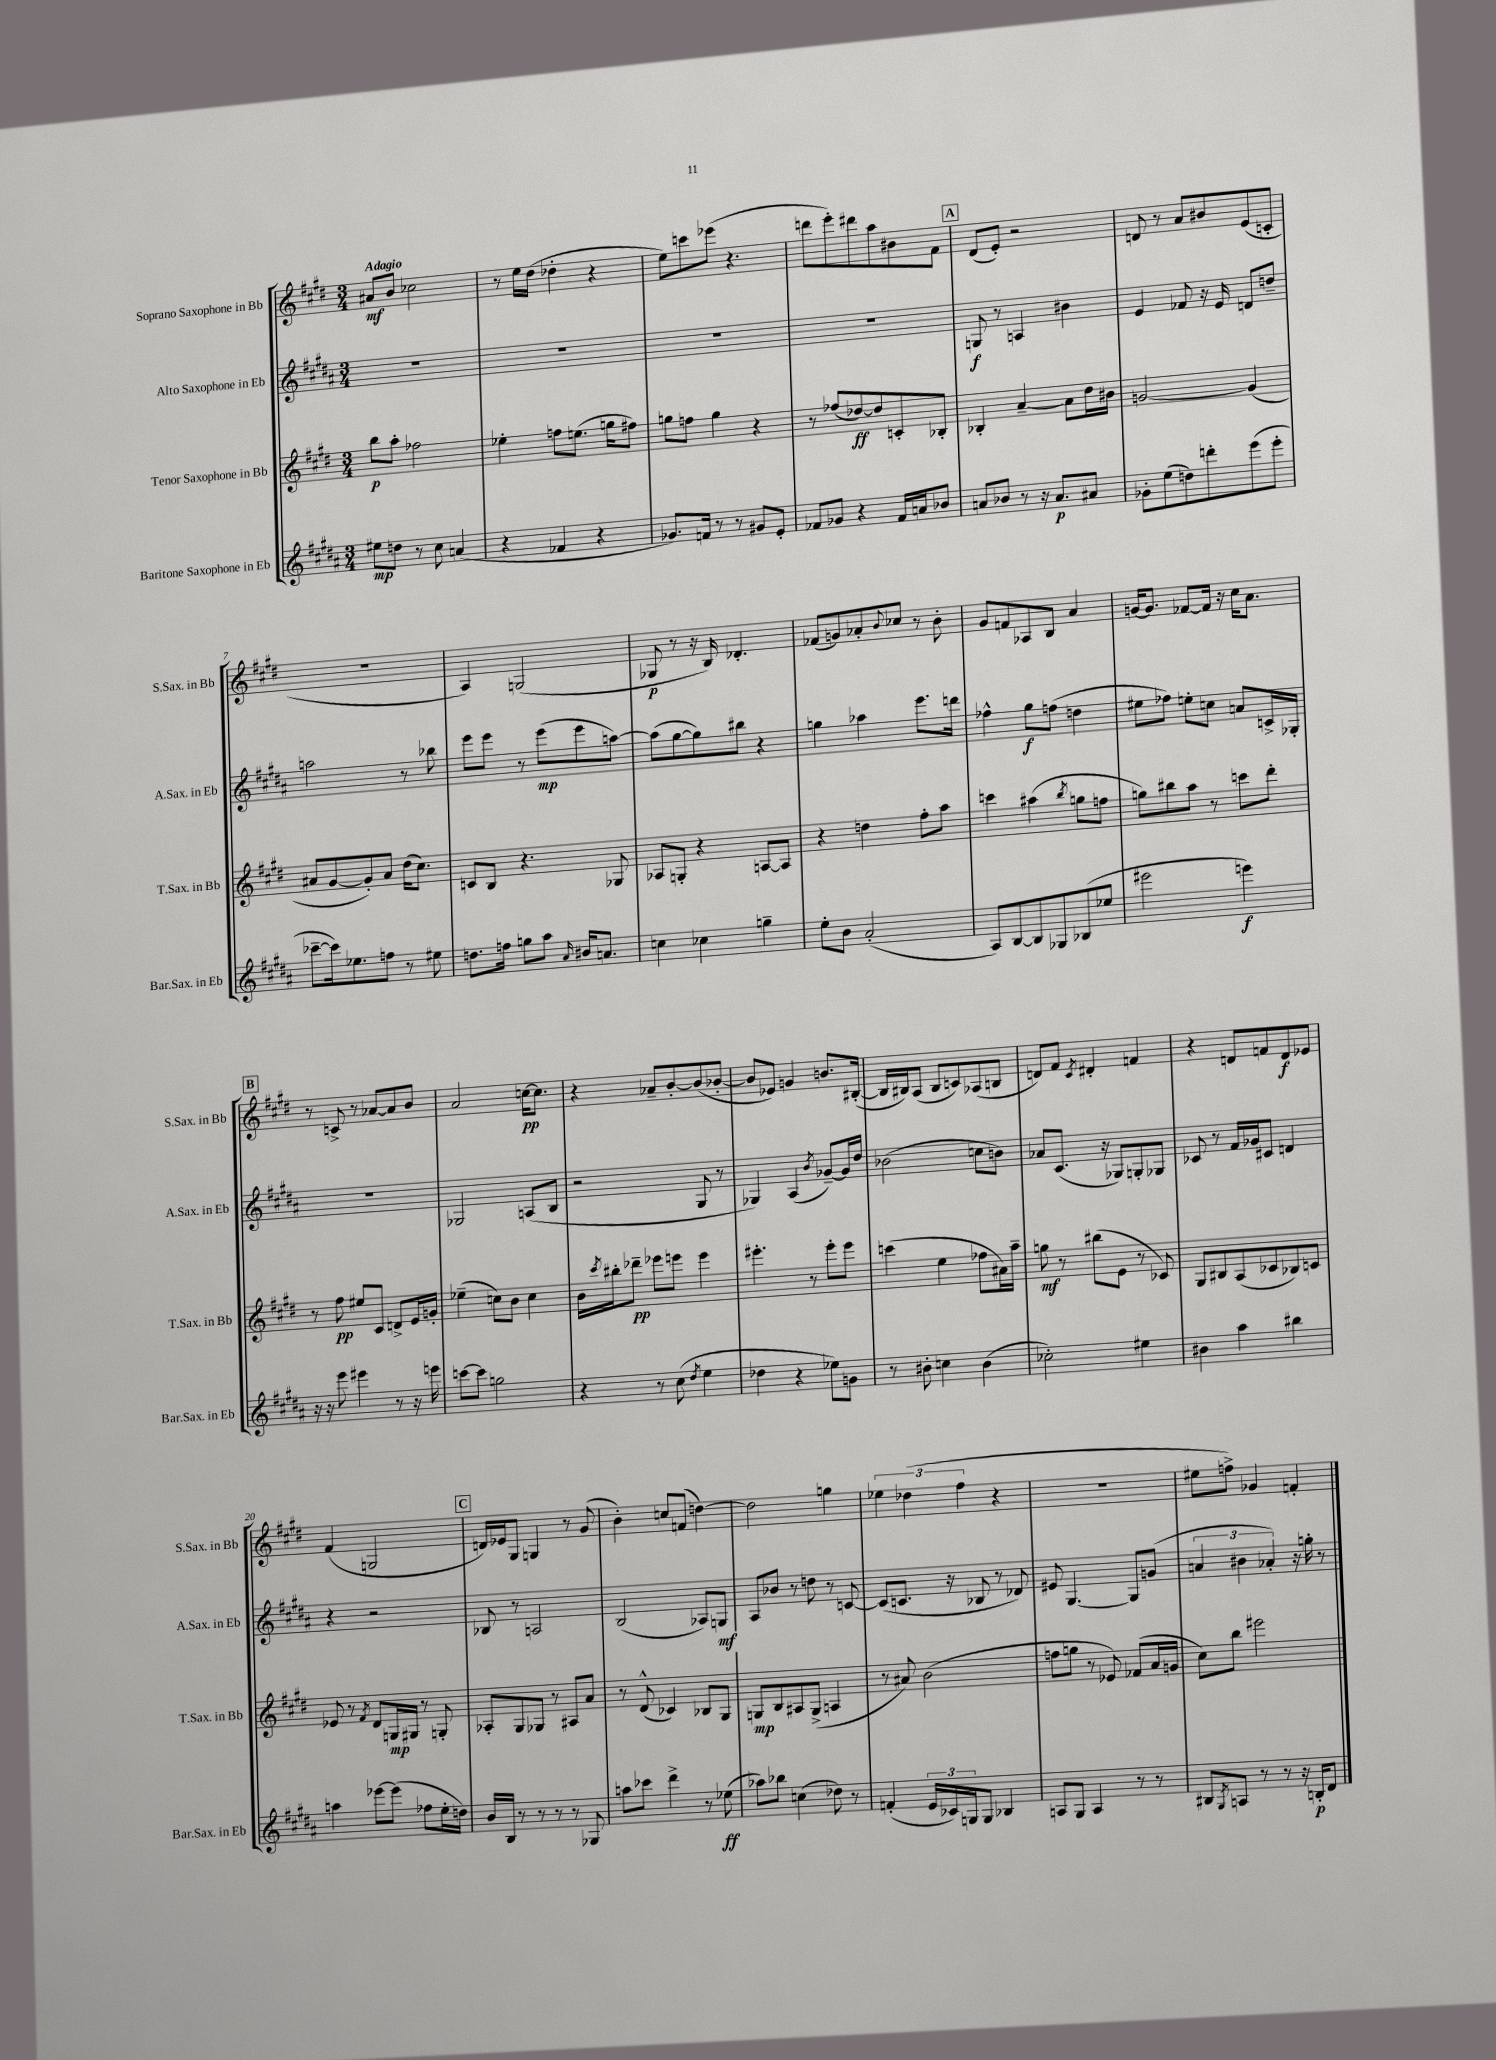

**kern	**dynam	**kern	**dynam	**kern	**dynam	**kern	**dynam
*part4	*part4	*part3	*part3	*part2	*part2	*part1	*part1
*staff4	*staff4	*staff3	*staff3	*staff2	*staff2	*staff1	*staff1
*I"Baritone Saxophone in Eb	*	*I"Tenor Saxophone in Bb	*	*I"Alto Saxophone in Eb	*	*I"Soprano Saxophone in Bb	*
*I'Bar.Sax. in Eb	*	*I'T.Sax. in Bb	*	*I'A.Sax. in Eb	*	*I'S.Sax. in Bb	*
*clefG2	*	*clefG2	*	*clefG2	*	*clefG2	*
*k[f#c#g#d#a#]	*	*k[f#c#g#d#]	*	*k[f#c#g#d#a#]	*	*k[f#c#g#d#]	*
*M3/4	*	*M3/4	*	*M3/4	*	*M3/4	*
=1	=1	=1	=1	=1	=1	=1	=1
!	!	!	!	!	!	!LO:TX:a:B:t=Adagio	!
8ee#X\L	mp	8bb\L	p	2.r	.	8a#X/L	mf
8ddn\J	.	8aa'\J	.	.	.	8b/J	.
8r	.	2ff-X\	.	.	.	2cc-X\	.
8cc#\	.	.	.	.	.	.	.
(4an/	.	.	.	.	.	.	.
=2	=2	=2	=2	=2	=2	=2	=2
4r	.	4ee-X'\	.	2.r	.	8r	.
.	.	.	.	.	.	16ee\LL	.
.	.	.	.	.	.	(16dd#\JJ	.
4f-X/	.	8ffn\L	.	.	.	4dd-X'\	.
.	.	(8.een\J	.	.	.	.	.
4r	.	.	.	.	.	4r	.
.	.	16ggn\KL	.	.	.	.	.
.	.	8ff#X\J)	.	.	.	.	.
=3	=3	=3	=3	=3	=3	=3	=3
8.g-X/L)	.	8ggn\L	.	2.r	.	8ee\L)	.
.	.	8ffn\J	.	.	.	8cccn\	.
16fn/Jk	.	.	.	.	.	.	.
8r	.	4gg\	.	.	.	(8eee-X\J	.
8r	.	.	.	.	.	4.r	.
8g#X/L	.	4r	.	.	.	.	.
8e'/J	.	.	.	.	.	.	.
=4	=4	=4	=4	=4	=4	=4	=4
8f-X/L	.	8r	.	2.r	.	8dddn\L	.
8g-X/J	.	(8ff-X/L	.	.	.	8eee'\)	.
4r	.	[8dd-X/)	ff	.	.	8ddd#X\	.
.	.	8dd-/]	.	.	.	8aa\	.
16f-/LL	.	8cn'/	.	.	.	8b#X\	.
16an/J	.	.	.	.	.	.	.
8b-X/J	.	8B-X'/J	.	.	.	8f#\J	.
!!LO:REH:place=s1:t=A
=5	=5	=5	=5	=5	=5	=5	=5
8an/L	.	4B-X'/	.	8Gn/	f	(8d#/L	.
8b-X/J	.	.	.	8r	.	8e'/J)	.
8r	.	[4a~/	.	4An/	.	2r	.
16r	.	.	.	.	.	.	.
8.a/L	p	.	.	.	.	.	.
.	.	8a\L]	.	4b#X\	.	.	.
8a#X/J	.	16dd#\L	.	.	.	.	.
.	.	16b#X\JJ	.	.	.	.	.
=6	=6	=6	=6	=6	=6	=6	=6
8g-X'\L	.	[2gn/	.	4e/	.	8dn/	.
(8ee\	.	.	.	.	.	8r	.
8ddn\)	.	.	.	8f-X/	.	8a/L	.
8dddn'\	.	.	.	16r	.	8b#X/	.
.	.	.	.	16e/	.	.	.
(8eee\	.	(4g/]	.	8dn/L	.	(8e/	.
8eee'\J	.	.	.	8ddn~/J	.	8cn'/J	.
!!LO:LB:g=z
=7	=7	=7	=7	=7	=7	=7	=7
[8ccc-X~\L	.	8a#X/L	.	2aan\	.	2.r	.
16ccc-\k])	.	[8g#/	.	.	.	.	.
8.ee-X\	.	.	.	.	.	.	.
.	.	8g#'/])	.	.	.	.	.
8ffn\J	.	8a#/J	.	.	.	.	.
8r	.	(16dd#\KL	.	8r	.	.	.
.	.	8.cc#\J)	.	.	.	.	.
8ee#X\	.	.	.	8bb-X\	.	.	.
=8	=8	=8	=8	=8	=8	=8	=8
8.ddn\L	.	8cn/L	.	8eee\L	.	4A/)	.
.	.	8B/J	.	8eee\J	.	.	.
16ffn\Jk	.	.	.	.	.	.	.
8ggn\L	.	4.r	.	8r	.	(2Gn/	.
8aa#\J	.	.	.	(8eee\L	mp	.	.
16qqa#/	.	.	.	.	.	.	.
16b#X/KL	.	.	.	8eee\	.	.	.
8.an/J	.	.	.	.	.	.	.
.	.	8G-X/	.	[8aan\J)	.	.	.
=9	=9	=9	=9	=9	=9	=9	=9
4ccn\	.	8A-X/L	.	(8aa\L]	.	8G-X/	p
.	.	8Gn'/J	.	[8gg#\	.	8r	.
4cc-X\	.	4r	.	8gg#\])	.	16r	.
.	.	.	.	.	.	16B/)	.
.	.	.	.	8bb#X\J	.	4.d-X'/	.
4ggn~\	.	[8An/L	.	4r	.	.	.
.	.	8A/J]	.	.	.	.	.
=10	=10	=10	=10	=10	=10	=10	=10
8ee'\L	.	4r	.	4ggn\	.	(8f-X/L	.
8b\J	.	.	.	.	.	8gn/)	.
(2a#'/	.	4ddn\	.	4aa-X\	.	8a-X'/	.
.	.	.	.	.	.	8qqb/	.
.	.	.	.	.	.	8cc-X/J	.
.	.	8ff#'\L	.	8.eee\L	.	8r	.
.	.	8aa\J	.	.	.	8b'\	.
.	.	.	.	16dddn\Jk	.	.	.
=11	=11	=11	=11	=11	=11	=11	=11
8A#/L)	.	4cccn\	.	4ff-X^^\	.	8g#/L	.
[8B/	.	.	.	.	.	8fn/	.
8B/]	.	(4aa#X\	.	8gg#\L	f	8A-X/	.
8G-X/	.	.	.	(8ffn\J	.	8B/J	.
.	.	8qbb/	.	.	.	.	.
(8B-X/	.	8ggn\L	.	4ddn\	.	4a/	.
8ee-X/J	.	8ffn\J	.	.	.	.	.
=12	=12	=12	=12	=12	=12	=12	=12
2eee#X\	.	8ggn\L)	.	8ee#X\L	.	[16gn/KL	.
.	.	.	.	.	.	8.g/J]	.
.	.	8bb#X\	.	8ff-X\J)	.	.	.
.	.	8aa\J	.	8een'\L	.	[8f-X/L	.
.	.	8r	.	8ccn\J	.	16f-/Jk]	.
.	.	.	.	.	.	16r	.
4eeen\)	f	8cccn\L	.	8an/L	.	16cc#\KL	.
.	.	.	.	.	.	8.a\J	.
.	.	8ddd#'\J	.	16cn^/L	.	.	.
.	.	.	.	16G-X'/JJ	.	.	.
!!LO:LB:g=z
!!LO:REH:place=s1:t=B
=13	=13	=13	=13	=13	=13	=13	=13
16r	.	8r	.	2.r	.	8r	.
16r	.	.	.	.	.	.	.
8eee\	.	8ff#\	pp	.	.	8cn^/	.
4eee#X\	.	8ee#X/L	.	.	.	8r	.
.	.	8c#/J	.	.	.	[8a-X/L	.
8r	.	8dn^/L	.	.	.	8a-/]	.
16r	.	16e/L	.	.	.	8b/J	.
16eeen\	.	16gn'/JJ	.	.	.	.	.
=14	=14	=14	=14	=14	=14	=14	=14
[8cccn\L	.	(4ee-X~\	.	2G-X/	.	2a/	.
8ccc\J]	.	.	.	.	.	.	.
2ggn\	.	8ccn\L)	.	.	.	.	.
.	.	8b\J	.	.	.	.	.
.	.	4cc\	.	(8An/L	.	[16ccn\KL	pp
.	.	.	.	.	.	8.cc\J]	.
.	.	.	.	8B/J	.	.	.
=15	=15	=15	=15	=15	=15	=15	=15
4r	.	16b\LL	.	2r	.	4r	.
.	.	8qccc#/	.	.	.	.	.
.	.	16bb#X'\J	.	.	.	.	.
.	.	8ddd-X~\J	pp	.	.	.	.
8r	.	8eee-X\L	.	.	.	8a-X~/L	.
(8cc#\	.	8eeen\J	.	.	.	[8b'/	.
8qdd#/	.	.	.	.	.	.	.
4ee\	.	4eee\	.	8G#/	.	(8b/]	.
.	.	.	.	8r	.	[8b-X'/J	.
=16	=16	=16	=16	=16	=16	=16	=16
4dd-X\	.	4.eee#X'\	.	4G-X/)	.	8b-/L]	.
.	.	.	.	.	.	8e-X/J)	.
4r	.	.	.	(4A#/	.	4gn/	.
.	.	8r	.	.	.	.	.
.	.	.	.	8qb/	.	.	.
8ee-X\L)	.	8eee#'\L	.	[8g-X~/L)	.	8.bn/L	.
8gn\J	.	8eee#\J	.	16g-/L]	.	.	.
.	.	.	.	16dd#/JJ	.	([16B#X'/Jk	.
=17	=17	=17	=17	=17	=17	=17	=17
8r	.	(4cccn\	.	(2b-X\	.	16B#/LL]	.
.	.	.	.	.	.	16B#X/J)	.
8b#X'\	.	.	.	.	.	(8A/J	.
4ccn\	.	4ee\	.	.	.	8B#/L	.
.	.	.	.	.	.	8cn/)	.
(4b#\	.	8ff-X\L	.	8ccn\L	.	(8A-X/	.
.	.	16a#X\L)	.	8bn\J)	.	8Bn/J	.
.	.	16aa~\JJ	.	.	.	.	.
=18	=18	=18	=18	=18	=18	=18	=18
2cc-X'\)	.	8ggn\	mf	8a-X/L	.	8dn/L)	.
.	.	8r	.	(8.c#/J	.	8f#/J	.
.	.	.	.	.	.	8qc#/	.
.	.	(8bb#X\L	.	.	.	4d#X'/	.
.	.	.	.	16r	.	.	.
.	.	8e\J	.	8G-X/L)	.	.	.
4ee#X\	.	8r	.	8Gn'/	.	4fn/	.
.	.	8c-X/)	.	8G-X/J	.	.	.
=19	=19	=19	=19	=19	=19	=19	=19
4b#X\	.	8G#/L	.	8c-X/	.	4r	.
.	.	8B#X/	.	8r	.	.	.
4aa#\	.	(8A/	.	16f#/LL	.	8dn/L	.
.	.	.	.	16g-X/J	.	.	.
.	.	8c-X/	.	8c#X/J	.	8fn/	.
4bb#X\	.	8B-X/)	.	4dn/	.	8d/	f
.	.	8cn/J	.	.	.	8e-X/J	.
!!LO:LB:g=z
=20	=20	=20	=20	=20	=20	=20	=20
4aan\	.	8e-X/	.	4r	.	(4f#/	.
.	.	8r	.	.	.	.	.
.	.	8qf#/	.	.	.	.	.
[8eee-X\L	.	8d#/L	.	2r	.	2Gn/	.
(8eee-\J]	.	16Gn/L	mp	.	.	.	.
.	.	16G#X/JJ	.	.	.	.	.
8ff-X\L	.	8r	.	.	.	.	.
16ee'\L	.	8Gn'/	.	.	.	.	.
16ddn\JJ)	.	.	.	.	.	.	.
!!LO:REH:place=s1:t=C
=21	=21	=21	=21	=21	=21	=21	=21
16b/LL	.	8A-X'/L	.	8B-X/	.	16dn/LL)	.
16B/JJ	.	.	.	.	.	16e-X/J	.
8r	.	8G#/	.	8r	.	8G#/J	.
8r	.	8G-X/J	.	2An/	.	4Gn/	.
8r	.	8r	.	.	.	.	.
8r	.	8A#X/L	.	.	.	8r	.
8G-X/	.	8a/J	.	.	.	(8g#/	.
=22	=22	=22	=22	=22	=22	=22	=22
8aan\L	.	8r	.	(2B/	.	4b'\)	.
8ccc-X\J	.	(8d#^^/	.	.	.	.	.
4ddd#^\	.	4c-X/)	.	.	.	8ccn/L	.
.	.	.	.	.	.	(8fn/J	.
8r	.	8B-X/L	.	8A-X/L)	.	[4ddn\)	.
(8ee-X\	ff	8G#/J	.	8Gn/J	mf	.	.
=23	=23	=23	=23	=23	=23	=23	=23
8aa-X\L)	.	8Gn/L	mp	8A#/L	.	2dd\]	.
8bb-X\J	.	8B/	.	8b-X/J	.	.	.
(4ccn\	.	8A#X/	.	8r	.	.	.
.	.	(8G^/J	.	8ddn\	.	.	.
8dd-X\)	.	4An/	.	8r	.	4ggn\	.
8r	.	.	.	[8cn/	.	.	.
=24	=24	=24	=24	=24	=24	=24	=24
(4fn'/	.	8r	.	(8c/L]	.	6ee-X\	.
.	.	8a#X/)	.	8.cn/J	.	.	.
.	.	.	.	.	.	(6dd-X\	.
24e/LL	.	(2b\	.	.	.	.	.
24c-X/)	.	.	.	.	.	.	.
.	.	.	.	16r	.	.	.
24Gn/J	.	.	.	.	.	6ff#\	.
8G/J	.	.	.	8B-X/	.	.	.
4B-X/	.	.	.	8r	.	4r	.
.	.	.	.	8d-X/)	.	.	.
=25	=25	=25	=25	=25	=25	=25	=25
8An/L	.	8ffn\L	.	8e#X/	.	2.r	.
8G#/J	.	8ggn\J	.	[4.G#/	.	.	.
4A/	.	8r	.	.	.	.	.
.	.	8e-X/)	.	.	.	.	.
8r	.	(8f-X/L	.	8G#/L]	.	.	.
8r	.	16a/L	.	(8gn/J	.	.	.
.	.	16gn/JJ	.	.	.	.	.
=26	=26	=26	=26	=26	=26	=26	=26
8B#X/L	.	8cc#\L)	.	6an/	.	8ee#X\L	.
8qG#/	.	.	.	.	.	.	.
8An/J	.	8bb\J	.	.	.	8ffn^\J)	.
.	.	.	.	6b#X\	.	.	.
8r	.	2eee#X\	.	.	.	4g-X/	.
.	.	.	.	6a-X'/)	.	.	.
8r	.	.	.	.	.	.	.
16r	.	.	.	16r	.	4fn'/	.
16Bn'/KL	p	.	.	16ggn'\	.	.	.
8d#/J	.	.	.	8r	.	.	.
==	==	==	==	==	==	==	==
*-	*-	*-	*-	*-	*-	*-	*-
